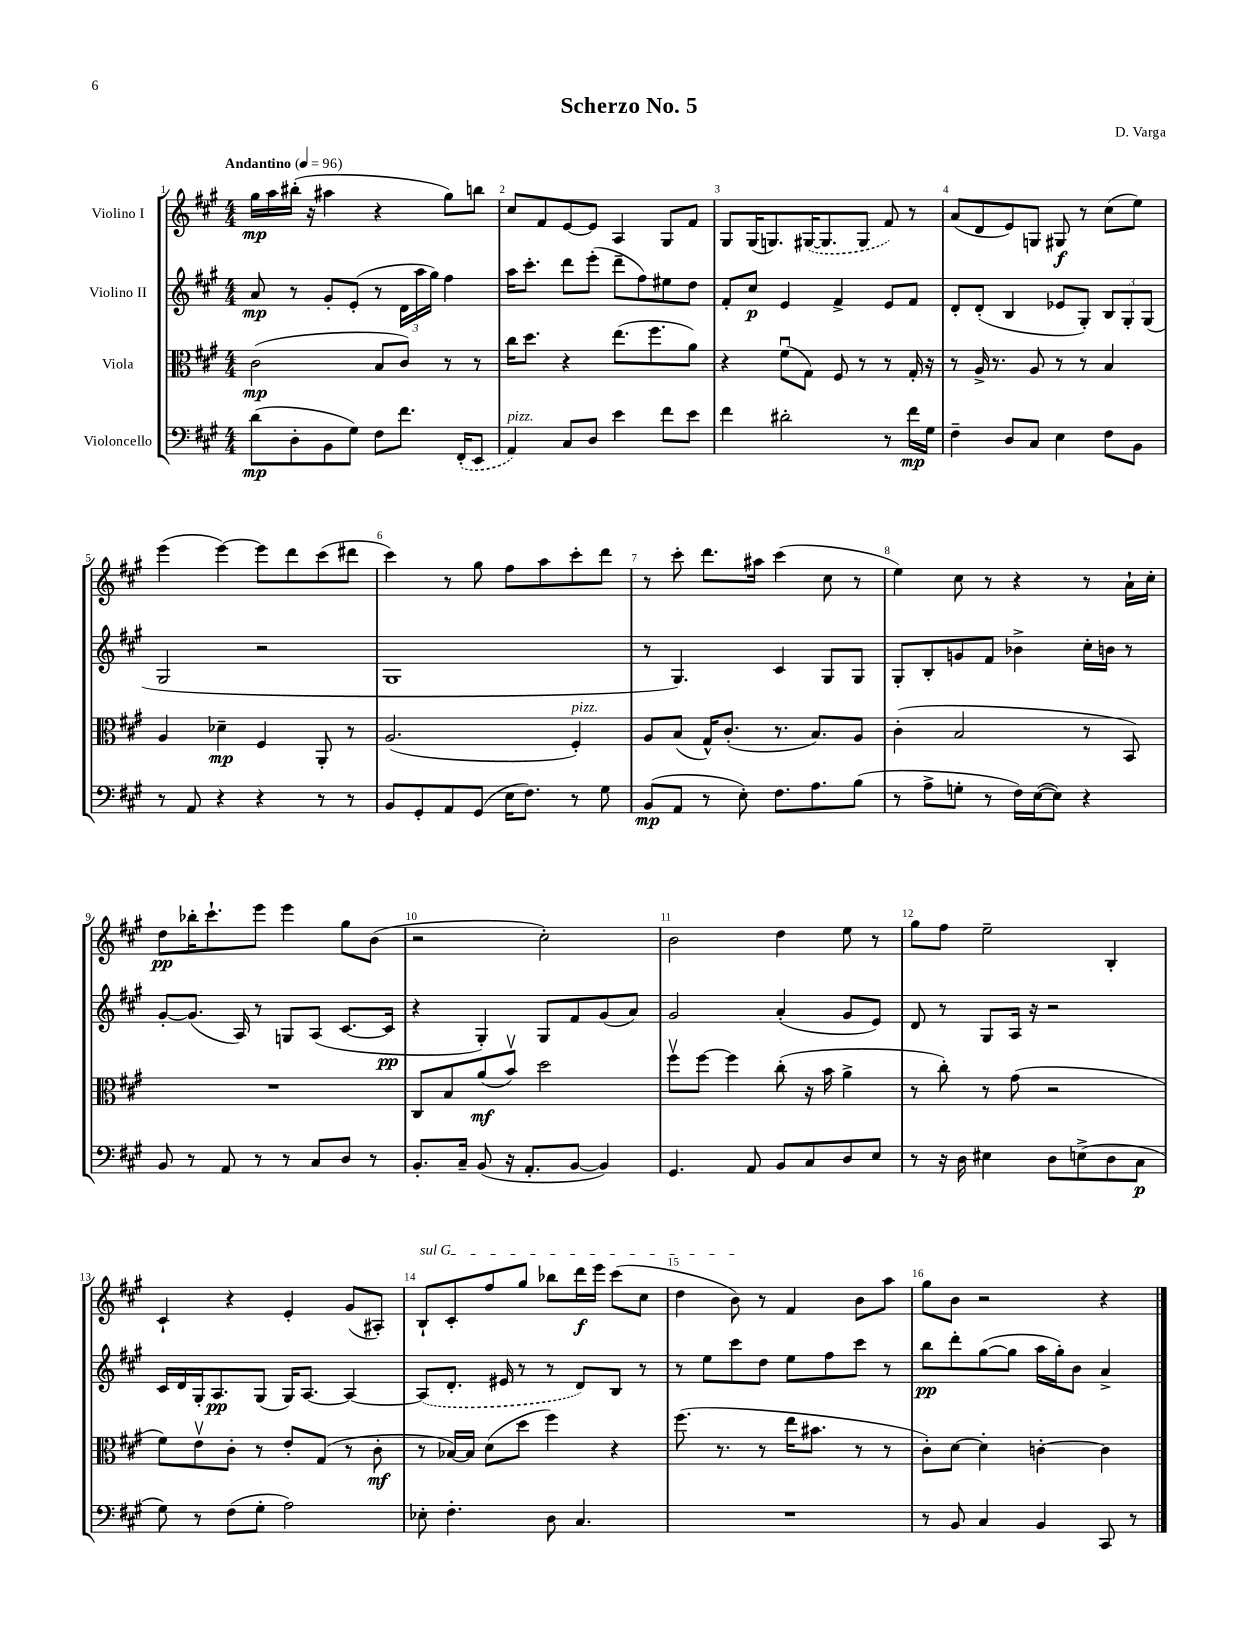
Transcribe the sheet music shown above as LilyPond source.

\header { title = "Scherzo No. 5" composer = "D. Varga" }
<<
\new StaffGroup <<
\new Staff = "s0" \with { instrumentName = "Violino I" } {
    \clef treble \key a \major \numericTimeSignature \time 4/4 \tempo "Andantino" 4 = 96
    gis''16\mp a''16 bis''16-.( r16 ais''4 r4 gis''8) b''8 |
    cis''8 fis'8 e'8~ e'8 a4 gis8 fis'8 |
    gis8 gis16( g8.) \once \slurDashed gis16~( gis8. gis8 fis'8) r8 |
    a'8( d'8 e'8) g8 gis8\f r8 cis''8( e''8) |
    e'''4( e'''4~) e'''8 d'''8 cis'''8( dis'''8 |
    cis'''4) r8 gis''8 fis''8 a''8 cis'''8-. d'''8 |
    r8 cis'''8-. d'''8. ais''16 cis'''4( cis''8 r8 |
    e''4) cis''8 r8 r4 r8 a'16-! cis''16-. |
    d''8\pp bes''16-. cis'''8.-! e'''8 e'''4 gis''8 b'8( |
    r2 cis''2-.) |
    b'2 d''4 e''8 r8 |
    gis''8 fis''8 e''2-- b4-. |
    cis'4-! r4 e'4-. gis'8( ais8-.) |
    \once \override TextSpanner.bound-details.left.text = \markup { \italic "sul G" } b8-!\startTextSpan cis'8-. fis''8 gis''8 bes''8 d'''16\f e'''16 cis'''8( cis''8 |
    d''4 b'8\stopTextSpan) r8 fis'4 b'8 a''8 |
    gis''8 b'8 r2 r4 \bar "|." |
}
\new Staff = "s1" \with { instrumentName = "Violino II" } {
    \clef treble \key a \major \numericTimeSignature \time 4/4
    a'8\mp r8 gis'8-. e'8-.( r8 \tuplet 3/2 { d'16 a''16 gis''16) } fis''4 |
    a''16 cis'''8.-. d'''8 e'''8-.( d'''8-- fis''8) eis''8 d''8 |
    fis'8-. cis''8\p e'4 fis'4-> e'8 fis'8 |
    d'8-. d'8-.( b4 ees'8 gis8-.) \tuplet 3/2 { b8 gis8-. gis8( } |
    gis2 r2 |
    gis1 |
    r8 gis4.) cis'4 gis8 gis8 |
    gis8-. b8-. g'8 fis'8 bes'4-> cis''16-. b'16 r8 |
    gis'8~-. gis'8.( a16) r8 g8 a8( cis'8.~ cis'16\pp |
    r4 gis4-.) gis8 fis'8 gis'8( a'8) |
    gis'2 a'4-.( gis'8 e'8) |
    d'8 r8 gis8 a16 r16 r2 |
    cis'16 d'16 gis16-. a8.\pp gis8( gis16) a8.~ a4~ |
    \once \slurDashed a8( d'8.-. eis'16 r8 r8 d'8) b8 r8 |
    r8 e''8 cis'''8 d''8 e''8 fis''8 cis'''8 r8 |
    b''8\pp d'''8-. gis''8~( gis''8 a''16 gis''16-.) b'8 a'4-> \bar "|." |
}
\new Staff = "s2" \with { instrumentName = "Viola" } {
    \clef alto \key a \major \numericTimeSignature \time 4/4
    cis'2\mp( b8 cis'8) r8 r8 |
    cis''16 d''8. r4 e''8.( fis''8. a'8) |
    r4 fis'8\downbow( gis8) fis8 r8 r8 gis16-. r16 |
    r8 a16-> r8. a8 r8 r8 b4 |
    a4 des'4--\mp fis4 a,8-. r8 |
    a2.( fis4-.^\markup { \italic "pizz." }) |
    a8 b8( gis16-^) cis'8.-.( r8. b8.) a8 |
    cis'4-.( b2 r8 b,8) |
    R1 |
    cis8 b8 a'8\mf( b'8\upbow) d''2 |
    fis''8\upbow fis''8~ fis''4 cis''8-.( r16 b'16 a'4-> |
    r8 cis''8-.) r8 gis'8( r2 |
    fis'8) e'8\upbow cis'8-. r8 e'8-. gis8( r8 cis'8-.\mf |
    r8 bes16~) bes16 d'8( d''8 fis''4) r4 |
    fis''8.( r8. r8 e''16 bis'8. r8 r8 |
    cis'8-.) d'8~ d'4-. c'4~-. c'4 \bar "|." |
}
\new Staff = "s3" \with { instrumentName = "Violoncello" } {
    \clef bass \key a \major \numericTimeSignature \time 4/4
    d'8\mp( d8-. b,8 gis8) fis8 fis'8. \once \slurDashed fis,16-.( e,8 |
    a,4^\markup { \italic "pizz." }) cis8 d8 e'4 fis'8 e'8 |
    fis'4 dis'2-. r8 fis'16\mp gis16 |
    fis4-- d8 cis8 e4 fis8 b,8 |
    r8 a,8 r4 r4 r8 r8 |
    b,8 gis,8-. a,8 gis,8( e16 fis8.) r8 gis8 |
    b,8\mp( a,8 r8 e8-.) fis8. a8. b8( |
    r8 a8-> g8-. r8 fis16) e16~( e8) r4 |
    b,8 r8 a,8 r8 r8 cis8 d8 r8 |
    b,8.-. cis16-- b,8( r16 a,8.-. b,8~ b,4) |
    gis,4. a,8 b,8 cis8 d8 e8 |
    r8 r16 d16 eis4 d8 e8->( d8 cis8\p |
    gis8) r8 fis8( gis8-. a2) |
    ees8-. fis4.-. d8 cis4. |
    R1 |
    r8 b,8 cis4 b,4 cis,8 r8 \bar "|." |
}
>>
>>
\layout { \context { \Score \override BarNumber.break-visibility = ##(#f #t #t) barNumberVisibility = #all-bar-numbers-visible } }
